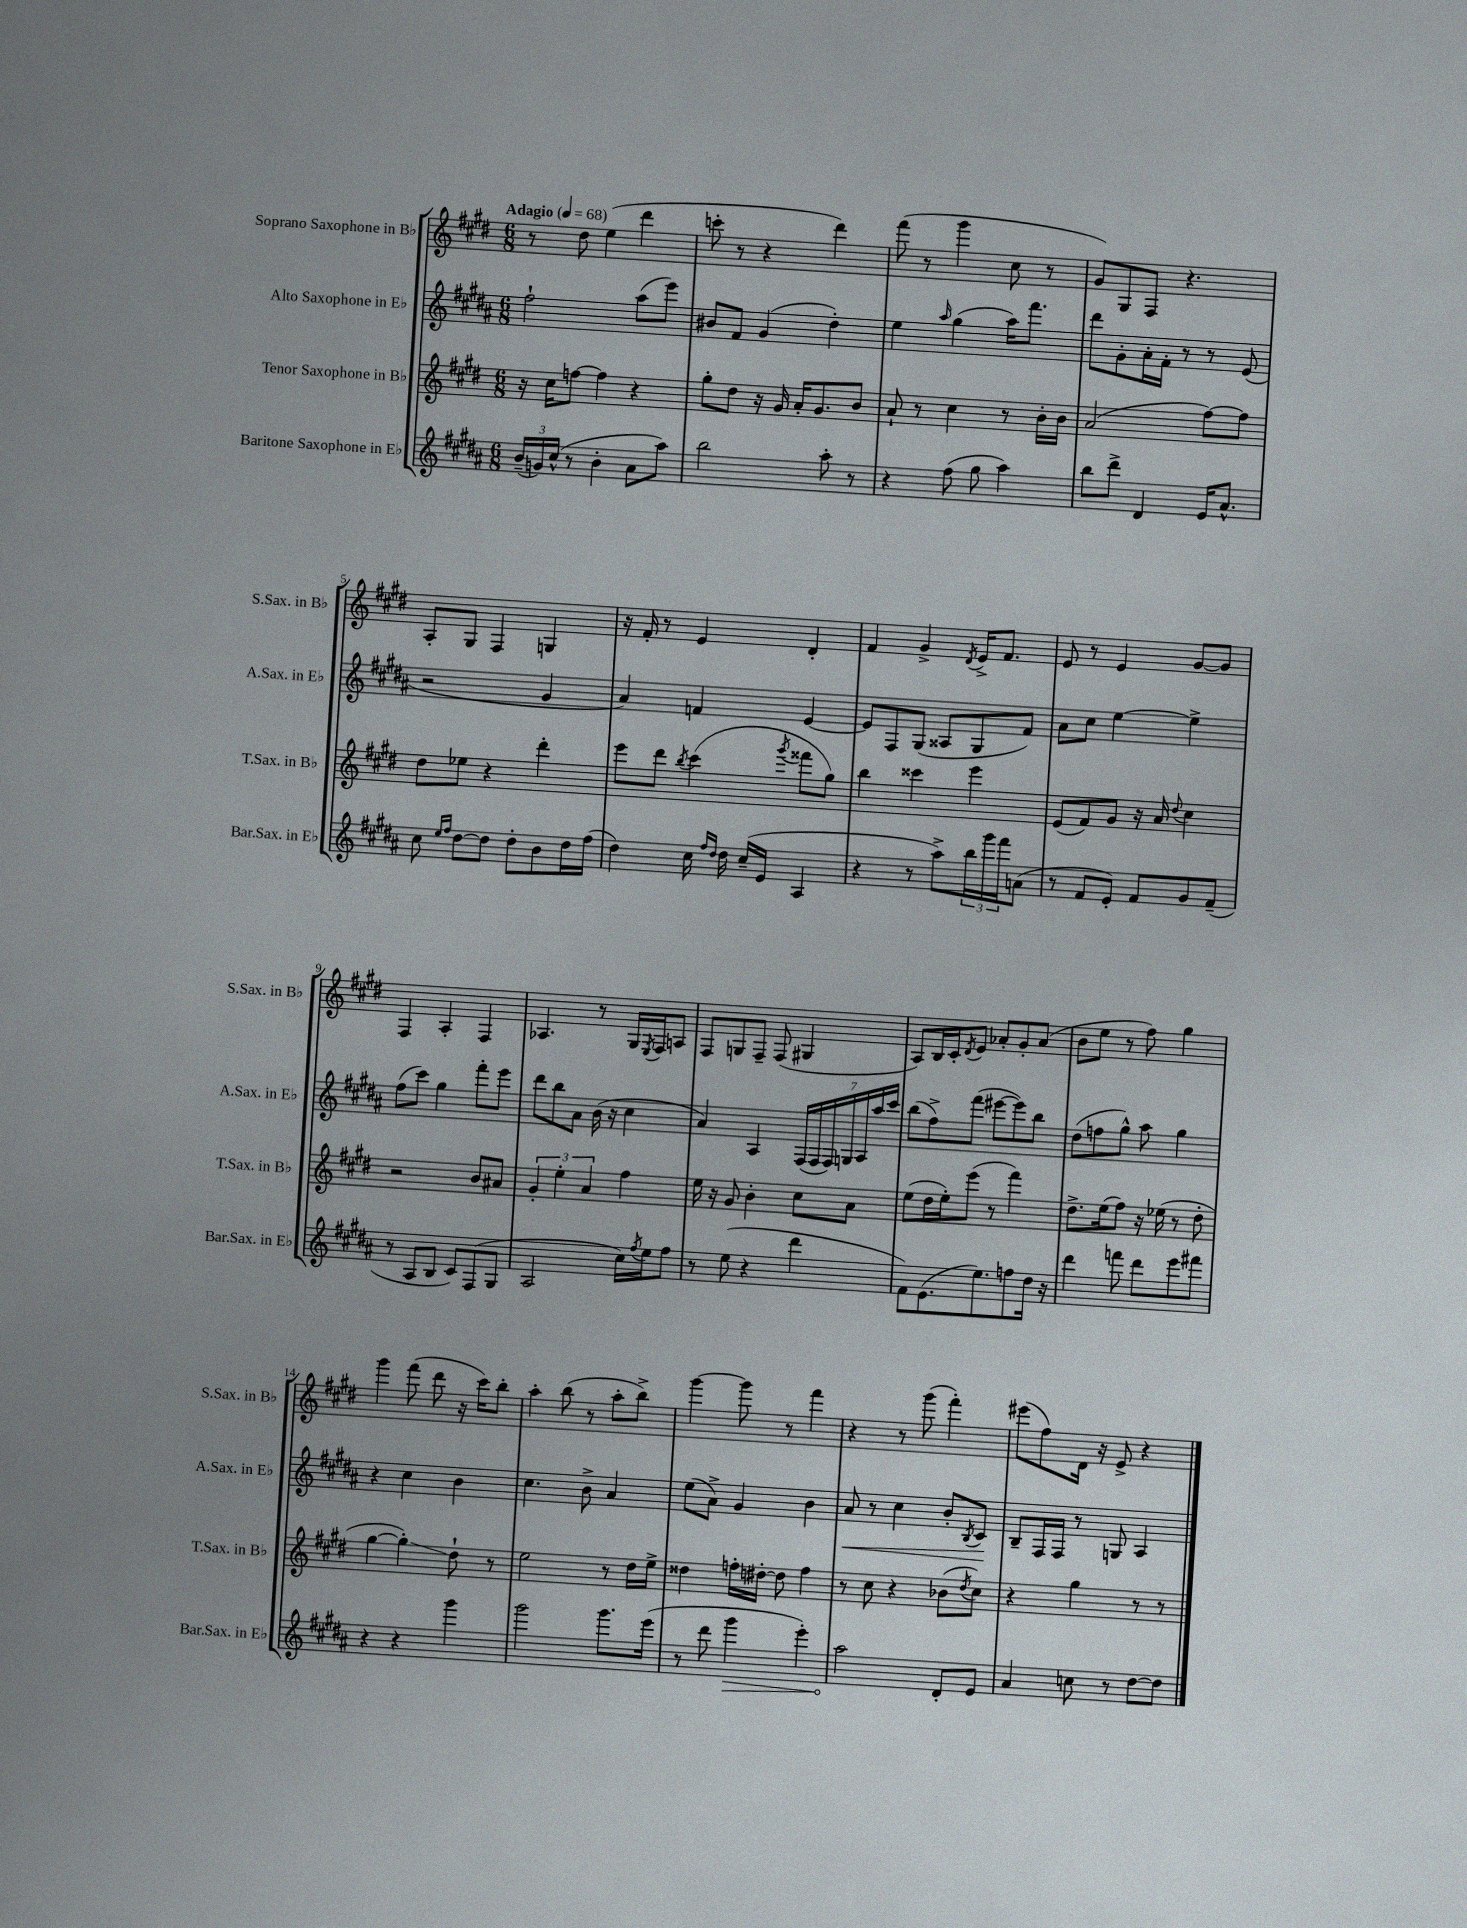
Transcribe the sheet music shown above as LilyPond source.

<<
\new StaffGroup <<
\new Staff = "s0" \with { instrumentName = "Soprano Saxophone in Bb" shortInstrumentName = "S.Sax. in Bb" } {
    \clef treble \key e \major \numericTimeSignature \time 6/8 \tempo "Adagio" 4 = 68
    r8 dis''8 e''4( dis'''4 |
    c'''8-. r8 r4 dis'''4) |
    fis'''8( r8 gis'''4 cis''8 r8 |
    gis'8) gis8 fis8 r4. |
    a8-. gis8 fis4 g4 |
    r16 fis'16-. r8 e'4 dis'4-. |
    fis'4 gis'4-> \acciaccatura { dis'8 } e'16-> fis'8. |
    e'8 r8 e'4 gis'8~ gis'8 |
    fis4 a4-. fis4 |
    aes4. r8 gis16 \acciaccatura { e8 } fis16 a8 |
    fis8 g8 fis8-- fis8( gis4 |
    a8) b16 cis'16-. \acciaccatura { dis'8 } e'8 aes'8-. gis'8-. aes'8( |
    b'8 e''8 r8 fis''8) gis''4 |
    gis'''4 fis'''8( dis'''8 r16 cis'''16) b''8-. |
    a''4-. b''8( r8 a''8-. b''8->) |
    gis'''4~ gis'''8 r8 fis'''4 |
    r4 r8 gis'''8( fis'''4-.) |
    eis'''8( fis''8) dis'16 r16 e'8-> r4 \bar "|." |
}
\new Staff = "s1" \with { instrumentName = "Alto Saxophone in Eb" shortInstrumentName = "A.Sax. in Eb" } {
    \clef treble \key b \major \numericTimeSignature \time 6/8
    fis''2-! ais''8( e'''8) |
    bis'8 fis'8 gis'4( dis''4-.) |
    e''4 \grace { ais''16 } gis''4( ais''16) fis'''8. |
    dis'''8 gis'8-. ais'16-. fis'16-. r8 r8 e'8( |
    r2 gis'4 |
    ais'4) f'4 e'4~ |
    e'8 fis8 gis8( aisis8 gis8 fis'8) |
    ais'8 cis''8 e''4~ e''4-> |
    fis''8( cis'''8) gis''4 fis'''8-. e'''8 |
    dis'''8 b''8 ais'8 b'16( r16 cis''4 |
    ais'4) ais4 \tuplet 7/4 { fis16( fis16 fis16) g16 ais16 ais''16 cis'''16 } |
    b''8( fis''8->) fis'''8( eis'''8~ eis'''8) b''8 |
    dis''8( f''8 gis''8-^) ais''8 gis''4 |
    r4 cis''4 b'4 |
    cis''4. b'8-> ais'4 |
    e''8( ais'8->) gis'4 b'4 |
    ais'8\< r8 cis''4 b'8-. \acciaccatura { b8 } cis'8\! |
    b8-- fis16 fis16 r8 g8 ais4 \bar "|." |
}
\new Staff = "s2" \with { instrumentName = "Tenor Saxophone in Bb" shortInstrumentName = "T.Sax. in Bb" } {
    \clef treble \key e \major \numericTimeSignature \time 6/8
    r16 cis''16 f''8~ f''4 r4 |
    gis''8-. dis''8 r16 gis'16 a'16-. gis'8. b'8 |
    a'8-! r8 cis''4 r8 b'16-. b'16 |
    a'2( fis''8~) fis''8 |
    dis''8 ees''8 r4 dis'''4-. |
    e'''8 dis'''8 \acciaccatura { b''8 } cis'''4( \acciaccatura { gis'''8 } fisis'''8 gis''8) |
    b''4 cisis'''4 e'''4 |
    e'8( fis'8) gis'8 r16 a'16 \appoggiatura { dis''8 } cis''4 |
    r2 b'8 ais'8 |
    \tuplet 3/2 { gis'4-. e''4-. a'4 } fis''4 |
    e''16 r16 gis'8 b'4-. cis''8 a'8 |
    e''8( dis''16 e''16-.) e'''8( r8 fis'''4) |
    dis''8.-> e''16( fis''8) r16 ees''16( r8 dis''8-. |
    gis''4~ gis''4-.\glissando) dis''8-! r8 |
    e''2 r8 dis''16 e''16-> |
    disis''4 f''16-. dis''16~-. dis''8 f''4 |
    r8 cis''8 r4 bes'8( \acciaccatura { dis''8 } cis''8) |
    r4 gis''4 r8 r8 \bar "|." |
}
\new Staff = "s3" \with { instrumentName = "Baritone Saxophone in Eb" shortInstrumentName = "Bar.Sax. in Eb" } {
    \clef treble \key b \major \numericTimeSignature \time 6/8
    \tuplet 3/2 { b'16--( g'16) cis''16-^( } r8 b'4-. ais'8 ais''8) |
    b''2 ais''8-. r8 |
    r4 fis''8( gis''8 ais''4) |
    b''8 dis'''8-> dis'4 e'16 ais'8.-^ |
    cis''8 \grace { e''16 fis''16 } dis''8~ dis''8 dis''8-. b'8 dis''16 fis''16( |
    dis''4) cis''16 \grace { fis''16 dis''16 } dis''16 cis''16--( e'16 ais4 |
    r4 r8 ais''8->) \tuplet 3/2 { b''16 gis'''16 fis'''16 } a'8( |
    r8 fis'8 e'8-.) fis'8 gis'8 fis'8--( |
    r8 ais8 b8 cis'8) fis8( gis8 |
    ais2 cis''16) \acciaccatura { fis''8 } e''16 fis''8 |
    r8 e''8( r4 dis'''4 |
    fis'8) e'8.( e''8.) f''8 dis''16 r16 |
    dis'''4 f'''8 dis'''8 e'''8 fis'''8 |
    r4 r4 gis'''4 |
    gis'''2 gis'''8. e'''16( |
    r8 dis'''8 \once \override Hairpin.circled-tip = ##t gis'''4\> e'''4-.) |
    ais''2\! dis'8-. e'8 |
    ais'4 c''8 r8 dis''8~ dis''8 \bar "|." |
}
>>
>>
